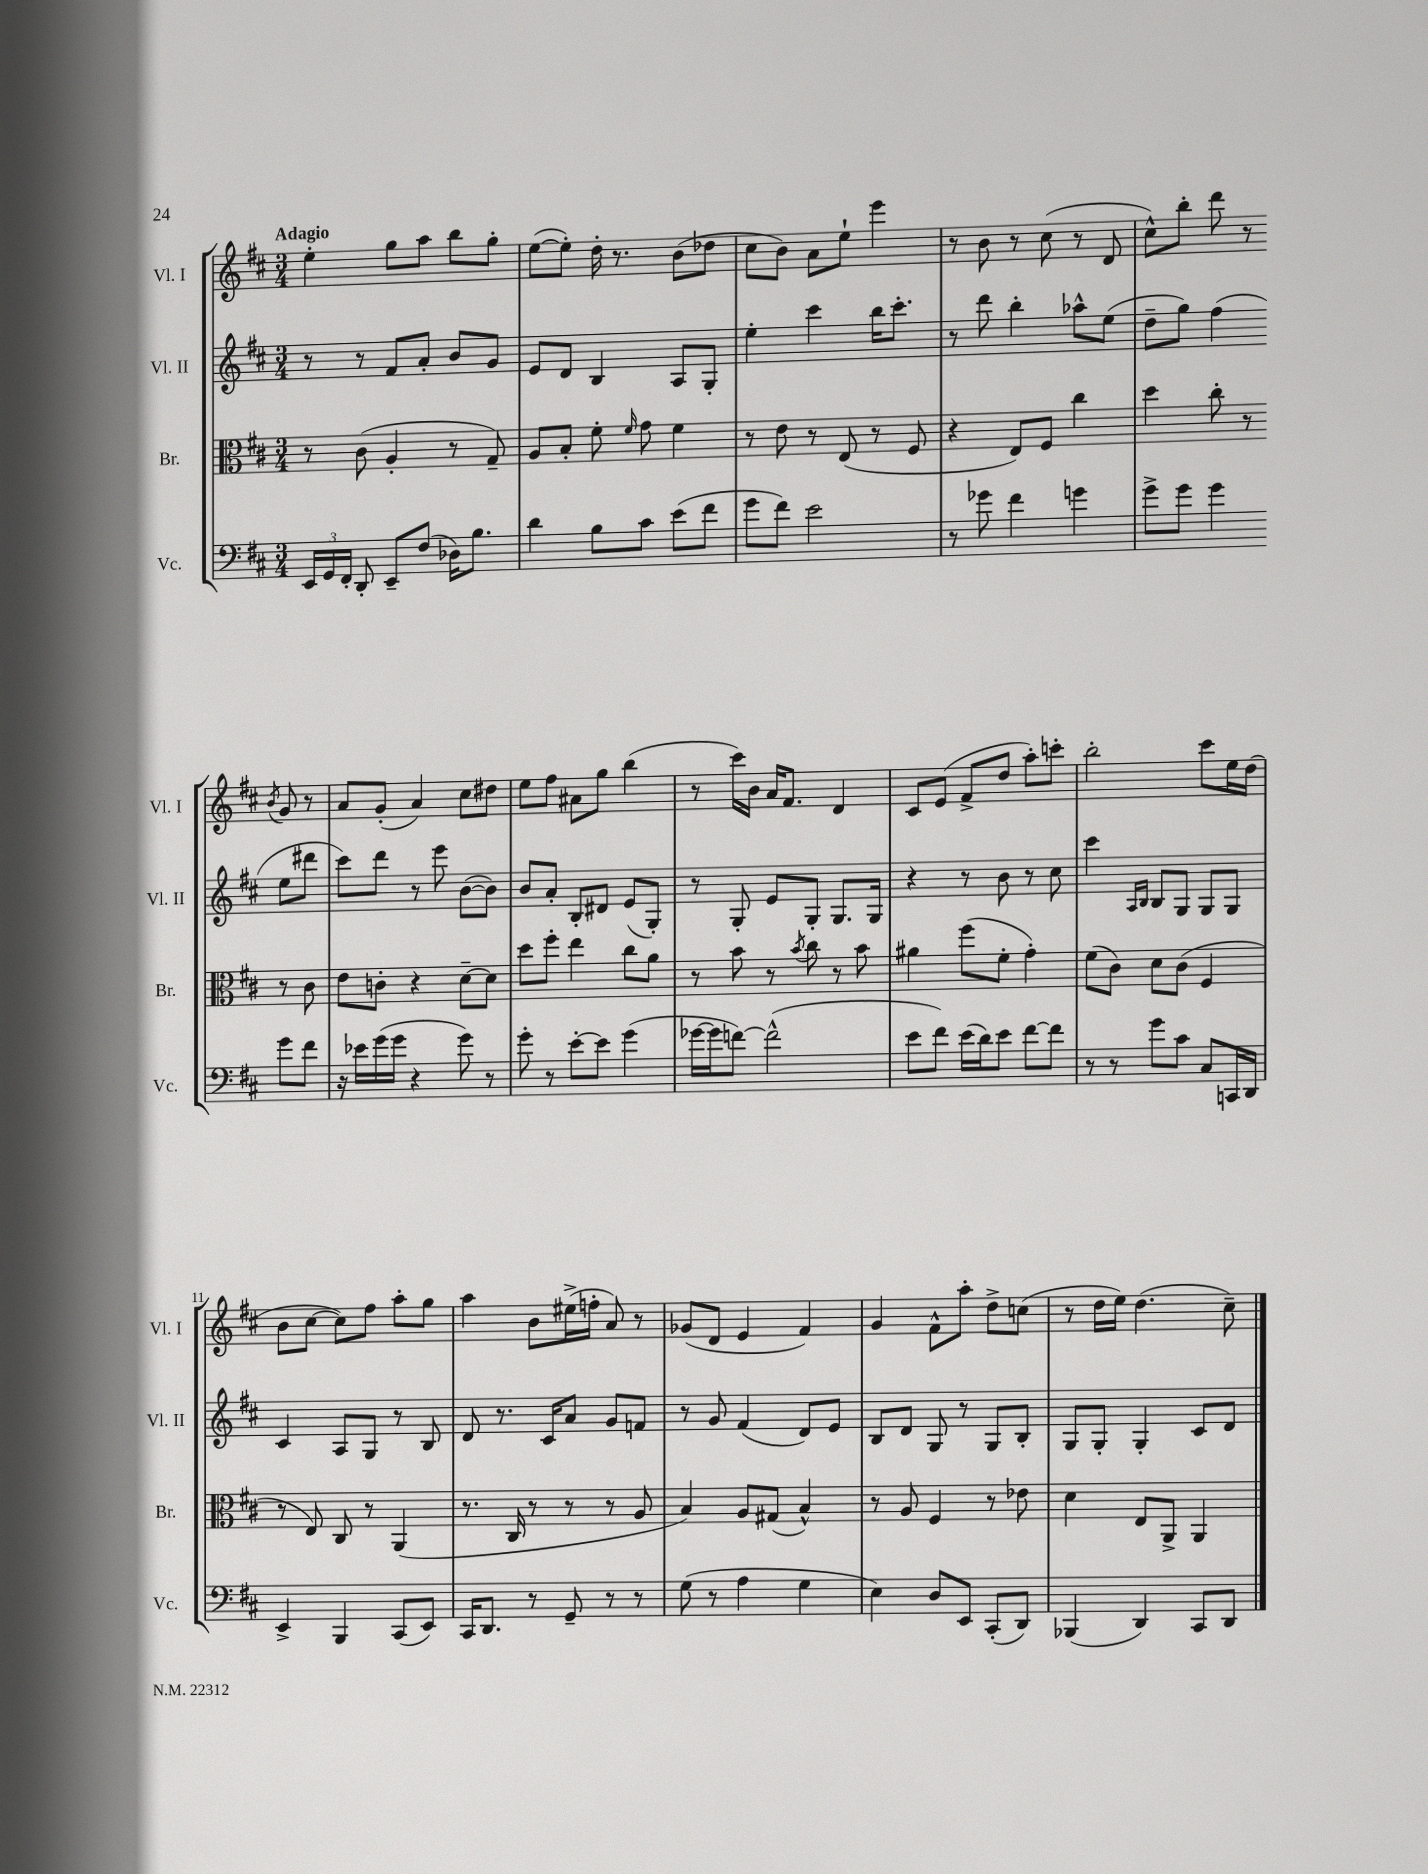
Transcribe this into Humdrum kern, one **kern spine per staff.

**kern	**kern	**kern	**kern
*part4	*part3	*part2	*part1
*staff4	*staff3	*staff2	*staff1
*I"Vc.	*I"Br.	*I"Vl. II	*I"Vl. I
*I'Vc.	*I'Br.	*I'Vl. II	*I'Vl. I
*clefF4	*clefC3	*clefG2	*clefG2
*k[f#c#]	*k[f#c#]	*k[f#c#]	*k[f#c#]
*M3/4	*M3/4	*M3/4	*M3/4
=1	=1	=1	=1
!	!	!	!LO:TX:a:B:t=Adagio
24EE/LL	8r	8r	4ee'\
24GG/	.	.	.
24FF#'/JJ	.	.	.
8DD'/	(8c#\	8r	.
8EE~/L	4A'/	8f#/L	8gg\L
(8F#/J	.	8a'/J	8aa\J
16D-X\KL)	8r	8b/L	8bb\L
8.B\J	.	.	.
.	8G~/)	8g/J	8gg'\J
=2	=2	=2	=2
4d\	8A/L	8e/L	([8ee\L
.	8B'/J	8d/J	8ee'\J])
8B\L	8f#'\	4B/	16dd'\
.	.	.	8.r
.	16qqf#/	.	.
8c#\J	8g\	.	.
(8e\L	4f#\	8A/L	(8b\L
8f#\J	.	8G'/J	8dd-X\J
=3	=3	=3	=3
8g\L	8r	4ee'\	8cc#\L
8f#\J)	8e\	.	8b\J)
2e\	8r	4ccc#\	8a\L
.	(8E/	.	8ee`\J
.	8r	16bb\KL	4eee\
.	.	8.ccc#'\J	.
.	8F#/	.	.
=4	=4	=4	=4
8r	4r	8r	8r
8g-X\	.	8ddd\	8b\
4f#\	8E/L)	4bb'\	8r
.	8F#/J	.	(8cc#\
4gn\	4cc#\	8aa-X^^\L	8r
.	.	(8ee\J	8d/
=5	=5	=5	=5
8g^\L	4dd\	8dd~\L	8cc#^^\L)
8g\J	.	8gg\J)	8bb'\J
4g\	8cc#'\	(4ff#\	8ddd\
.	8r	.	8r
.	.	.	8qb/
8g\L	8r	8ee\L	8g/
8f#\J	8c#\	8ddd#X\J	8r
!!LO:LB:g=z
=6	=6	=6	=6
16r	8e\L	8ccc#\L)	8a/L
16e-X\LL	.	.	.
(16g\	8cn'\J	8ddd\J	(8g'/J
16g\JJ	.	.	.
4r	4r	8r	4a/)
.	.	8eee\	.
8g\)	[8d~\L	([8b\L	8cc#\L
8r	8d\J]	8b\J])	8dd#X\J
=7	=7	=7	=7
8g'\	8dd\L	8b/L	8ee\L
8r	8ff#'\J	8a'/J	8ff#\J
[8e'\L	4ee\	8B'/L	8a#X\L
8e\J]	.	8d#X/J	8gg\J
(4g\	8cc#\L	(8e/L	(4bb\
.	8a\J	8G'/J)	.
=8	=8	=8	=8
[16g-X\LL	8r	8r	8r
16g-\J]	.	.	.
[8fn\J)	8b\	8G'/	16ccc#\LL)
.	.	.	16b\JJ
(2f^^\]	8r	8e/L	16a/KL
.	.	.	8.f#/J
.	8qb/	.	.
.	8cc#\	8G'/J	.
.	8r	8.G/L	4d/
.	8b\	.	.
.	.	16G/Jk	.
=9	=9	=9	=9
8e\L	4a#X\	4r	8c#/L
8f#\J)	.	.	(8e/J
(16e\LL	(8ff#\L	8r	8f#^/L
16d\J)	.	.	.
8e\J	8f#'\J	8b\	8dd/J
[8f#\L	4g'\)	8r	8aa'\L)
8f#\J]	.	8cc#\	8cccn'\J
=10	=10	=10	=10
8r	(8f#\L	4ccc#\	2bb'\
8r	8c#\J)	.	.
.	.	16qqA/LL	.
.	.	16qqB/JJ	.
8g\L	8d\L	8B/L	.
8c#\J	(8c#\J	8G/J	.
8C#/L	4F#/	8G/L	8ccc#\L
16CCn/L	.	8G/J	16ee\L
16DD/JJ	.	.	(16dd\JJ
!!LO:LB:g=z
=11	=11	=11	=11
4EE^/	8r	4c#/	8b\L
.	8E/)	.	[8cc#\J
4BBB/	8C#/	8A/L	8cc#\L])
.	8r	8G/J	8ff#\J
(8CC#/L	(4AA/	8r	8aa'\L
8EE/J)	.	8B/	8gg\J
=12	=12	=12	=12
16CC#/KL	8.r	8d/	4aa\
8.DD/J	.	.	.
.	.	8.r	.
.	16C#/	.	.
8r	8r	.	8b\L
.	.	16c#/KL	.
8GG~/	8r	8a/J	(16ee#X^\L
.	.	.	16ffn'\JJ
8r	8r	8g/L	8a/)
8r	8A/	8fn/J	8r
=13	=13	=13	=13
(8G\	4B/)	8r	(8g-X/L
8r	.	8g/	8d/J
4A\	8A/L	(4f#/	4e/
.	(8G#X/J	.	.
4G\	4B^^/)	8d/L)	4f#/)
.	.	8e/J	.
=14	=14	=14	=14
4E\)	8r	8B/L	4g/
.	8A/	8d/J	.
8D/L	4F#/	8G/	8f#^^\L
8EE/J	.	8r	8aa'\J
(8CC#'/L	8r	8G/L	8dd^\L
8DD/J)	8e-X\	8B'/J	(8ccn\J
=15	=15	=15	=15
(4BBB-X/	4d\	8G/L	8r
.	.	8G'/J	16dd\LL
.	.	.	16ee\JJ)
4DD/)	8E/L	4G'/	(4.dd\
.	8AA^/J	.	.
8CC#/L	4AA/	8c#/L	.
8DD/J	.	8d/J	8cc#~\)
==	==	==	==
*-	*-	*-	*-
